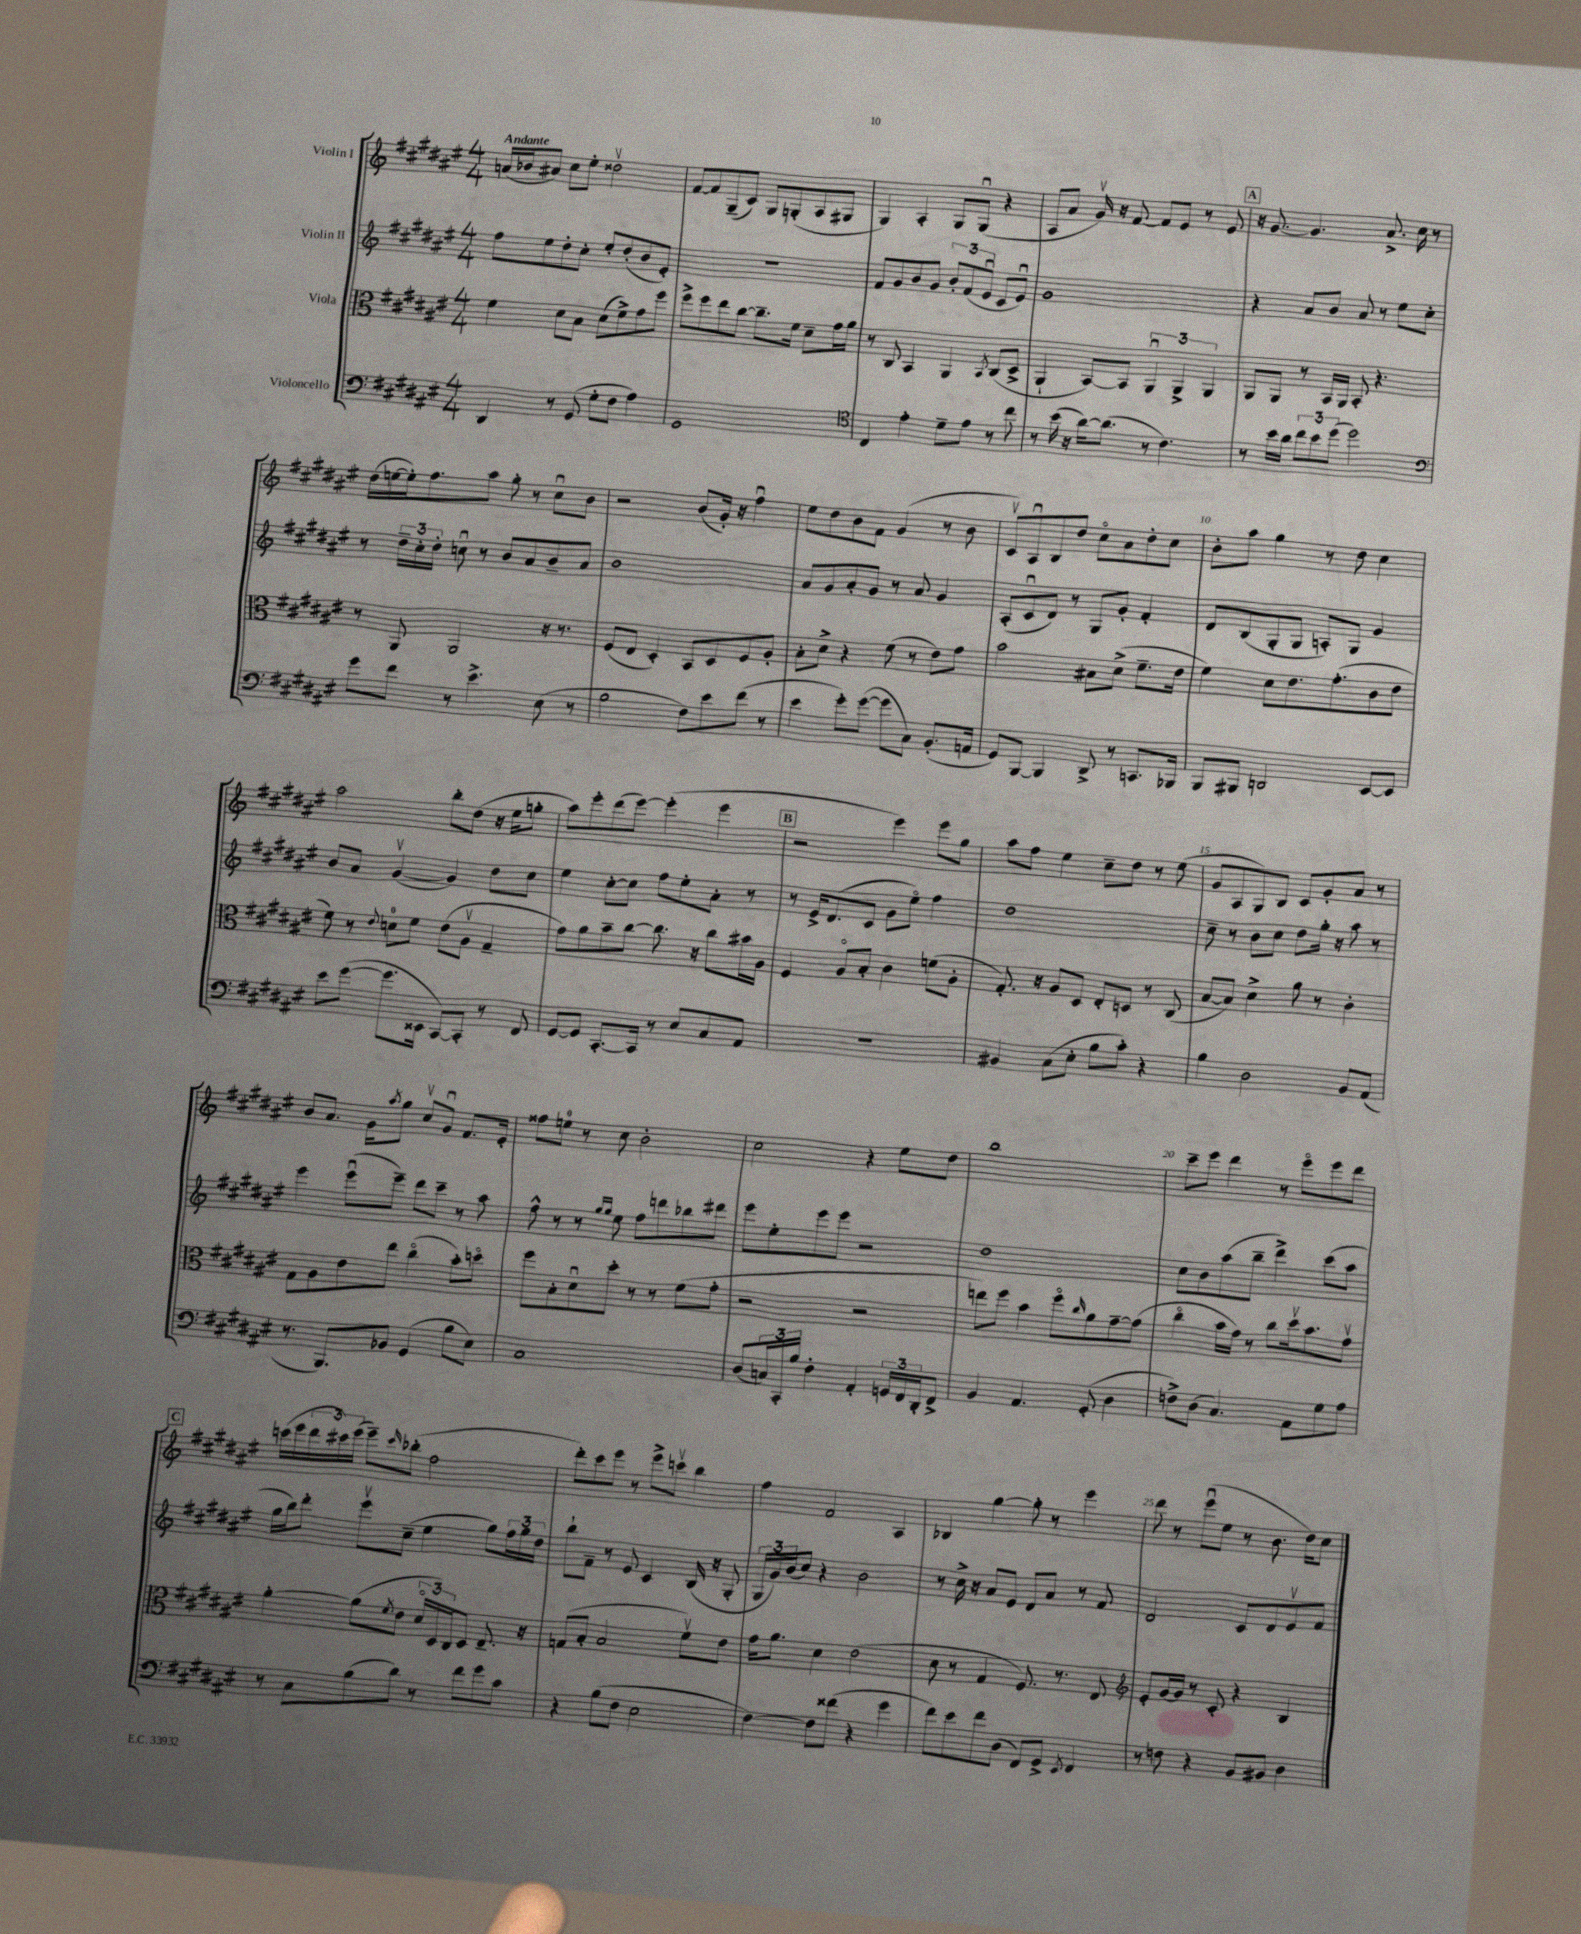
<<
\new StaffGroup <<
\new Staff = "s0" \with { instrumentName = "Violin I" } {
    \clef treble \key fis \major \numericTimeSignature \time 4/4 \tempo "Andante"
    a'16( bes'16 ais'8) cis''8 eis''8-. disis''2\upbow |
    fis'8~ fis'8 gis8--( cis'8) gis8 g8-.( ais8 gis8 |
    gis4) ais4-. gis8 gis8\downbow( r4 |
    ais8 ais'8 gis'16\upbow) r16 fis'8~ fis'8 eis'8 r8 eis'8 |
    \mark \markup { \box "A" } r16 gis'8.~ gis'4. ais'8.-> cis''16 r8 |
    dis''16( e''16~ e''16-.) fis''8. ais''8 gis''8-. r8 cis''8\downbow b'8 |
    r2 b'8( gis'16-.) r16 fis''4\downbow |
    eis''8 dis''8 b'8 fis'8 gis'4( r8 b'8 |
    cis'8\upbow) ais8\downbow b8 dis''8 cis''8\flageolet ais'8 dis''8-. cis''8 |
    b'8-. ais''8 gis''4 r8 dis''8 cis''4 |
    ais''2 b''8-. dis''8( r16 eis''16 g''8-. |
    ais''8) eis'''8-. dis'''8( eis'''8~) eis'''4-.( eis'''4 |
    \mark \markup { \box "B" } r2 eis'''4) eis'''8 gis''8 |
    ais''8 fis''8 eis''4 cis''8-- dis''8 r8 eis''8( |
    gis'8 ais8 gis8) b8 cis'8 gis'8-. ais'8 r8 |
    b'8 ais'8. gis'16 \acciaccatura { ais''8 } gis''8 cis''8\upbow gis'8\downbow fis'8. eis'16-. |
    fisis''8 e''8-0 r8 cis''8 b'2-. |
    cis''2 r4 eis''8 dis''8 |
    b''1 |
    cis'''8-- eis'''8 dis'''4 r8 eis'''8\flageolet eis'''8 dis'''8 |
    \mark \markup { \box "C" } c'''16( eis'''16 \tuplet 3/2 { dis'''16 cis'''16) eis'''16( } eis'''8--) \grace { cis'''16 } bes''8-.( fis''2 |
    dis'''8-.) cis'''8 eis'''8 r8 eis'''8-> c'''8\upbow b''4 |
    fis''4 fis'2 ais4 |
    bes4 gis''4~ gis''8-. r8 eis'''4 |
    dis'''8 r8 eis'''8\downbow( eis''8 r8 b'8. dis''16) cis''8 \bar "|." |
}
\new Staff = "s1" \with { instrumentName = "Violin II" } {
    \clef treble \key fis \major \numericTimeSignature \time 4/4
    fis''8 eis''8 dis''8-. cis''8-. eis''8-. dis''8-.( b'8 eis'8-.) |
    r1 |
    fis'8 gis'8 b'8 gis'8 \tuplet 3/2 { b'8-. fis'8( eis'8\downbow } cis'8 eis'8\downbow) |
    gis'1 |
    \mark \markup { \box "A" } r4 ais'8 b'8 ais'8 r8 eis''8 cis''8-. |
    r8 \tuplet 3/2 { dis''16-- cis''16-. dis''16-. } c''8\downbow r8 b'8 ais'8 b'8-- ais'8 |
    b'1 |
    ais'8 gis'8 ais'8-. gis'8 r8 ais'8 gis'4 |
    ais8-.( cis'8\downbow dis'8) r8 gis8 gis'8-. fis'4-. |
    dis'8 b8( gis8-. gis8 a8-.) gis8 gis'4 |
    b'8 ais'8 gis'4~\upbow( gis'4) dis''8 cis''8 |
    eis''4 cis''8~-. cis''8 fis''8 eis''8-. ais'8-. r8 |
    \mark \markup { \box "B" } r8 eis'16-> dis'8.( cis'8 gis'8 eis''8\flageolet) fis''4 |
    dis''1 |
    cis''8-- r8 b'8 cis''8 dis''8 gis''16-. r16 ais''8 r8 |
    eis'''4 eis'''8\downbow( eis'''8--) dis'''8 cis'''8-- r8 ais''8 |
    fis''8-^ r8 r8 \grace { gis''16 gis''16 } eis''8 fis''8 d'''8 bes''8 dis'''8 |
    eis'''8 eis''8-. eis'''8 eis'''8 r2 |
    dis''1 |
    cis''8 b'8 ais''8( b''8-- dis'''4->) cis'''8( ais''8 |
    \mark \markup { \box "C" } gis''16 b''16) dis'''8-. eis'''8\upbow cis''8--( eis''4 gis''8) \tuplet 3/2 { fis''16 gis''16 dis''16 } |
    b''8-! fis'8-- r8 eis'8 cis'4 b16( r16 gis8-. |
    \tuplet 3/2 { gis16 gis'16) b'16( } cis''8) r4 b'2 |
    r8 cis''16-> r16 ais'8 eis'8 dis'8 ais'8 r8 fis'8 |
    dis'2 cis'8 dis'8 eis'8\upbow fis'8 \bar "|." |
}
\new Staff = "s2" \with { instrumentName = "Viola" } {
    \clef alto \key fis \major \numericTimeSignature \time 4/4
    fis'4 dis'8 b8 dis'8( fis'8->) gis'8 fis''8 |
    fis''8-> fis''8 eis''8 cis''8~ cis''8.-- fis'16 dis'8-- gis'16 ais'16 |
    r8 cis8 b,4 ais,4 \acciaccatura { b,8 } cis8( dis8-> |
    ais,4-! b,8~) b,8 \tuplet 3/2 { ais,4\downbow ais,4-> ais,4 } |
    \mark \markup { \box "A" } ais,8 ais,8 r8 b,16 ais,16 b,8-. r4. |
    r8 ais,8 ais,2 r16 r8. |
    fis8( eis8 dis4-.) b,8 dis8 fis8 ais8-. |
    b8-. dis'8-> r4 fis'8( r8 eis'8) gis'8 |
    b'2 bis8 dis'8->( fis'8.-- eis'16 |
    fis'4) dis'8 eis'8. gis'8.-.( cis'8 eis'8 |
    fis'8) r8 \appoggiatura { eis'8 } d'8-0 fis'8 eis'8( ais8\upbow gis4-- |
    gis'8) ais'8 b'8-- cis''8~ cis''8. r16 cis''8 bis'16 ais16 |
    \mark \markup { \box "B" } fis4 ais8\flageolet b8-. cis'4 f'8( ais8-. |
    gis8.-.) r16 ais8 dis8 eis8-. d8 r8 cis8( |
    b8~ b8) dis'4-> ais'8 r8 cis'4-. |
    gis8 ais8 eis'8 eis''8 cis''4\flageolet( b'8-.) d''8\flageolet |
    fis''8 b8-. dis'8\downbow dis''8-. r8 r8 fis'8( gis'8-. |
    r2 r2 |
    e''8) fis''8 b'4 fis''8\flageolet \grace { cis''16 } ais'8 gis'8~-- gis'8( |
    cis''4\flageolet b'16 gis'16) r8 cis''8 dis''16\upbow b'8. gis'8\upbow |
    \mark \markup { \box "C" } ais'4~-. ais'8( \acciaccatura { fis'8 } eis'8 \tuplet 3/2 { dis'16\flageolet dis16) cis16 } dis8 eis8.-- r16 |
    g8( b8-. b2 fis'8\upbow) eis'8 |
    gis'16 ais'8. dis'4 eis'2( |
    dis'8 r8 gis4 fis8.) r8. eis8 |
    \clef treble eis'8-. gis'16~ gis'16 r8 cis'8-. r4 b4 \bar "|." |
}
\new Staff = "s3" \with { instrumentName = "Violoncello" } {
    \clef bass \key fis \major \numericTimeSignature \time 4/4
    dis,4 r8 gis,8( gis8-. fis8 ais4) |
    gis,1 |
    \clef tenor cis4 eis'4-. dis'8-- eis'8 r8 cis''8 |
    r8 b'16( r16 ais'16~) ais'8.( r8 cis'4.) |
    \mark \markup { \box "A" } r8 b'16 ais'16 \tuplet 3/2 { cis''8 b'8 dis''8( } dis''2) |
    \clef bass gis'8 fis'8 r8 eis'4.-> eis8( r8 |
    b2 fis8) eis'8 fis'8( r8 |
    eis'4 gis'8-.) gis'8~( gis'8 cis8) b,8.-.( a,16 |
    gis,8) b,,8~ b,,4 dis,8-> r8 c,8. bes,,16 |
    b,,8 bis,,8 d,2 eis,8~ eis,8 |
    eis'8 gis'8~( gis'8. eisis,16 cis,8~) cis,8-. r8 fis,8 |
    gis,8~ gis,8 cis,8.~-. cis,16 r8 eis8 cis8 ais,8 |
    \mark \markup { \box "B" } R1 |
    bis,4 cis8( eis8-. b8 cis'8-.) r4 |
    b4 dis2 b,8 ais,8( |
    r8. b,,8.) bes,8 gis,4( b8 eis8) |
    cis1 |
    dis8( \tuplet 3/2 { c16) cis,16-. b16 } fis4-. ais,4-. \tuplet 3/2 { g,16 fis,16 dis,16-. } fis,8-> |
    b,4 ais,4. gis,8-.( dis4 |
    f8->) dis8( cis4.) ais,8 gis8 ais8 |
    \mark \markup { \box "C" } r8 cis8 b8( dis'8) r8 fis'8 gis'8 cis'8 |
    r4 b8( fis8 eis2 |
    fis4~) fis8 fisis'8( r4 gis'4 |
    fis'8) eis'8 fis'8 dis8( fis,8) gis,8-> \acciaccatura { eis,8 } fis,4 |
    r8 f8 r4 b,8 bis,8 dis4 \bar "|." |
}
>>
>>
\layout { \context { \Score \override BarNumber.break-visibility = ##(#f #t #t) barNumberVisibility = #(every-nth-bar-number-visible 5) } }
